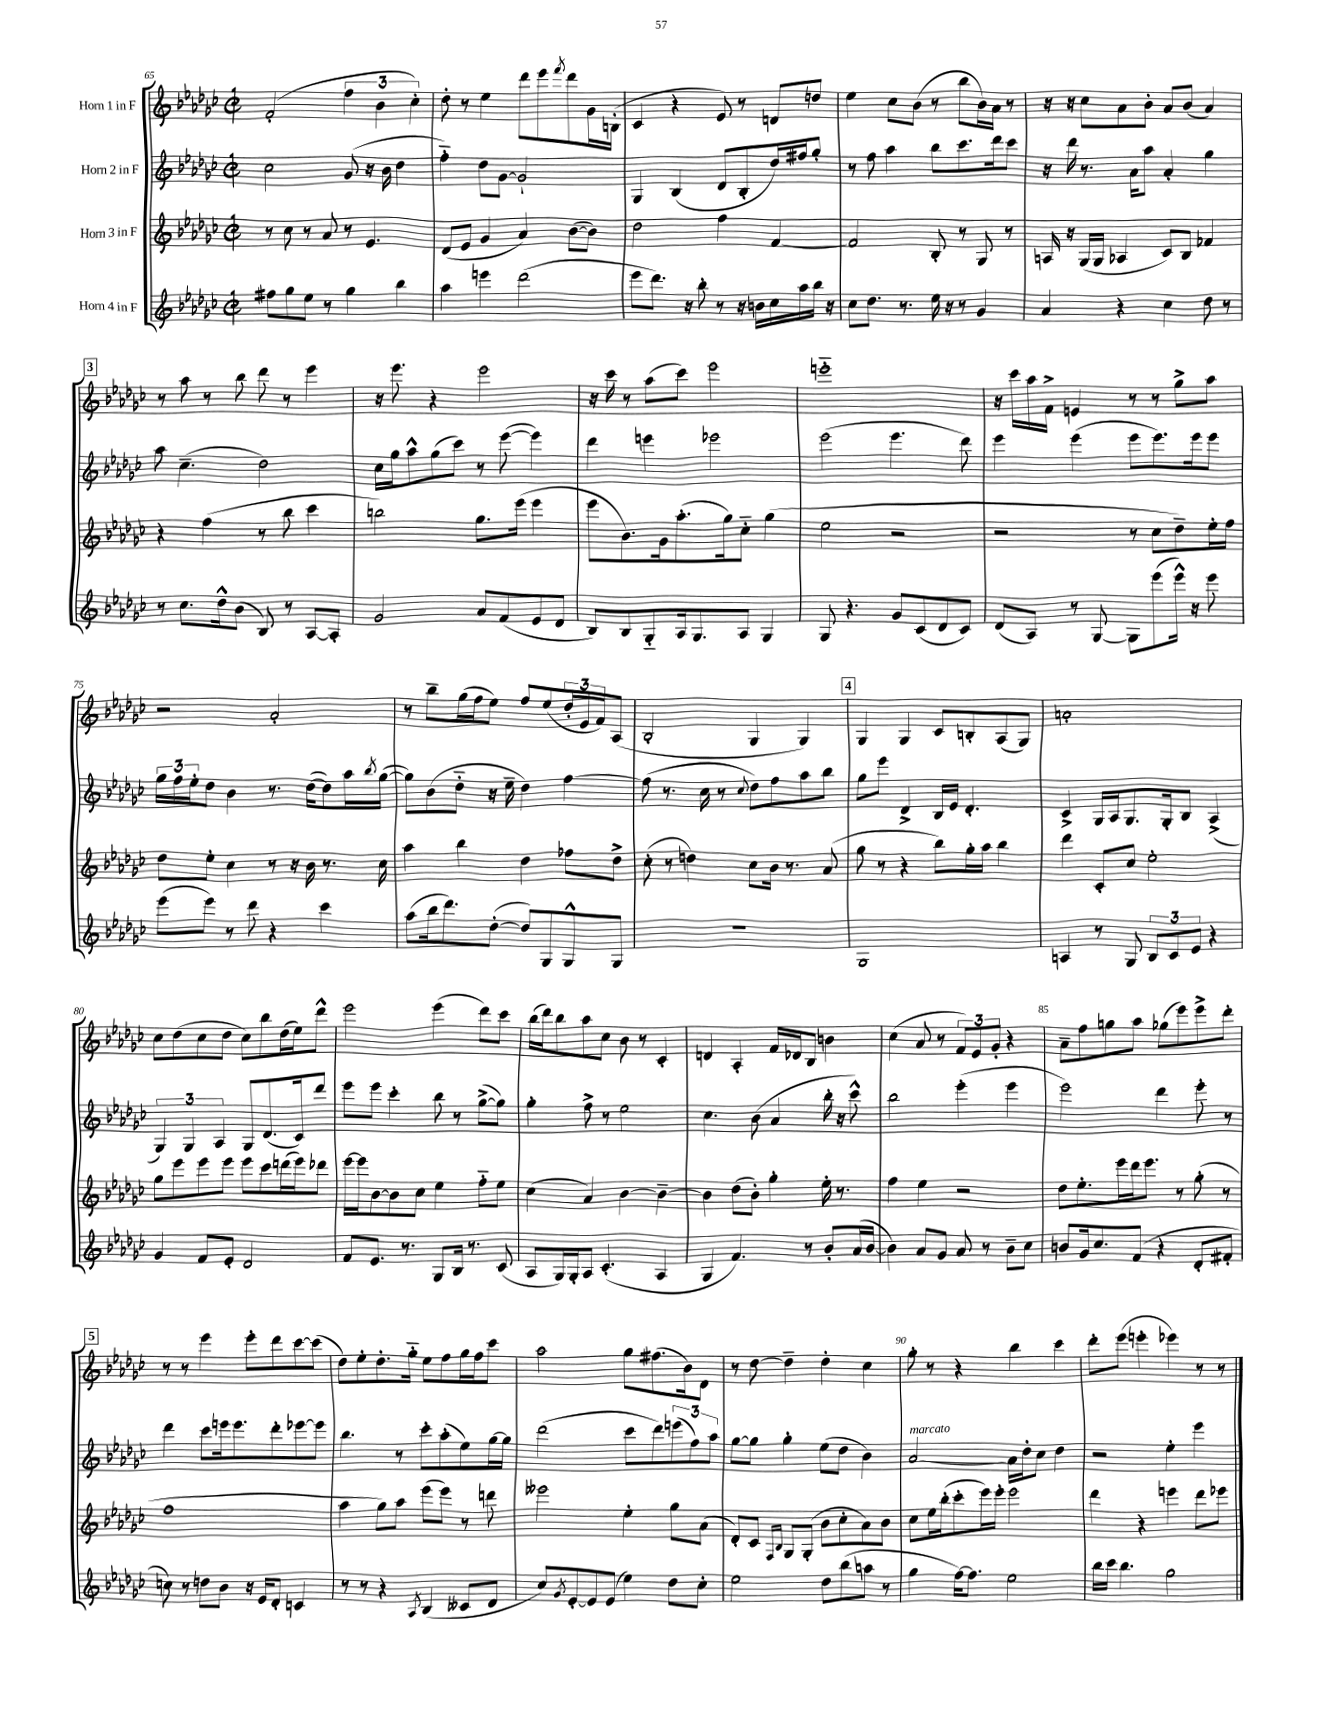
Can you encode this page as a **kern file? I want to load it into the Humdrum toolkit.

**kern	**kern	**kern	**kern
*staff4	*staff3	*staff2	*staff1
*clefG2	*clefG2	*clefG2	*clefG2
*k[b-e-a-d-g-c-]	*k[b-e-a-d-g-c-]	*k[b-e-a-d-g-c-]	*k[b-e-a-d-g-c-]
*M2/2	*M2/2	*M2/2	*M2/2
*met(c|)	*met(c|)	*met(c|)	*met(c|)
8ff#	8r	2cc-	(2f'
8gg-	8cc-	.	.
8ee-	8r	.	.
8r	8a-	.	.
4gg-	8r	(8g-	6ff
.	4.e-	16r	.
.	.	.	6b-
.	.	16b-	.
4bb-	.	4dd-	.
.	.	.	6cc-')
=	=	=	=
4aa-	(8d-	4ff'~)	8dd-'
.	8e-	.	8r
4eee	4g-	8dd-	4ee-
.	.	[8g-	.
(2ddd-	4a-)	2g-`]	8ddd-
.	.	.	8eee-
.	.	.	8qfff
.	([8b-	.	8ddd-
.	8b-])	.	16g-
.	.	.	(16B'
=	=	=	=
8eee-	2dd-	4G-	4c-
8.ddd-)	.	.	.
.	.	(4B-	4r
16r	.	.	.
8bb-'	.	.	.
8r	4ff	8d-	8e-)
16r	.	8B-'	8r
16b	.	.	.
16cc-	[4f	16dd-)	8d
16aa-	.	16ff#	.
16bb-	.	8gg-'	8dd
16r	.	.	.
=	=	=	=
8cc-	2f]	8r	4ee-
8.dd-	.	8ff	.
.	.	4aa-	8cc-
8.r	.	.	.
.	.	.	(8b-
16ee-	8B-'	8bb-	8r
16r	.	.	.
8r	8r	8.ccc-	8bb-
4g-	8G-	.	16b-)
.	.	16ddd-	16a-
.	8r	8ccc-	8r
=	=	=	=
4a-	16A	16r	16r
.	16r	16ddd-	16r
.	(16G-	8.r	8cc-
.	16G-	.	.
4r	4A-	.	8a-
.	.	16a-	.
.	.	8aa-	8b-'
4cc-	8c-)	4a-'	8a-
.	8B-	.	(8b-
8dd-	4f-	4gg-	4a-)
8r	.	.	.
=	=	=	=
8r	4r	8aa-	8r
8.cc-	.	(4.cc-~	8aa-
.	(4ff	.	8r
16dd-^^	.	.	.
(8b-	.	.	8bb-
8B-)	8r	2dd-)	8ddd-
8r	8bb-	.	8r
[8A-	4ccc-	.	4eee-
8A-']	.	.	.
=	=	=	=
2g-	2bb)	16cc-	16r
.	.	16gg-	8.eee-
.	.	8aa-^^	.
.	.	(8gg-	4r
.	.	8ccc-)	.
8a-	8.gg-	8r	2eee-
(8f	.	([8eee-	.
.	(16eee-	.	.
8e-	4eee-	4eee-])	.
8d-	.	.	.
=	=	=	=
8B-)	8eee-	4ddd-	16r
.	.	.	16ccc-
8B-	8.b-)	.	8r
8G-'~	.	4eee	(8aa-
.	16g-	.	.
16A-	(8.aa-'	.	8ccc-)
8.G-	.	.	.
.	.	2eee-	2eee-
.	16gg-)	.	.
8A-	8cc-'~	.	.
4G-	(4gg-	.	.
=	=	=	=
8G-	2ee-	(2eee-	1eee'~
4.r	.	.	.
8g-	2r	4.eee-	.
(8c-	.	.	.
8d-	.	.	.
8c-)	.	8ddd-)	.
=	=	=	=
(8d-	2r	4eee-	16r
.	.	.	16ccc-
8A-)	.	.	16aa-
.	.	.	16f^
8r	.	(4eee-	4e
[8G-	.	.	.
8G-]	8r	8eee-	8r
(8eee-	8cc-	8.eee-)	8r
16eee-^^)	8dd-~)	.	8gg-^
16r	.	16eee-	.
8eee-	16ee-'	8eee-	8aa-
.	16ff	.	.
=	=	=	=
(8eee-	8dd-	24gg-	2r
.	.	24ff	.
.	.	24ee-'	.
8eee-)	8ee-'	8dd-	.
8r	4cc-	4b-	.
8ddd-	.	.	.
4r	8r	8.r	2a-'
.	16r	.	.
.	16b-	([16dd-	.
4ccc-	8.r	8dd-])	.
.	.	16aa-	.
.	.	8qbb-	.
.	16cc-	([16gg-	.
=	=	=	=
(8aa-	4aa-	8gg-])	8r
16bb-	.	(8b-	8bb-~
8.ddd-)	.	.	.
.	4bb-	8dd-'~	(16gg-
.	.	.	16ff
([8dd-'	.	16r	8ee-)
.	.	16ee-~	.
8dd-])	4dd-	4dd-)	8ff
8G-	.	.	(8ee-
8G-^^	8ff-	[4ff	24dd-'
.	.	.	24e-
.	.	.	24f)
8G-	8dd-^	.	(8A-
=	=	=	=
1r	(8cc-'	(8ff]	2B-'
.	8r	8.r	.
.	4dd)	.	.
.	.	16cc-	.
.	.	8r	.
.	.	8qqcc-	.
.	8cc-	8dd-)	4G-
.	16b-	8ff	.
.	8.r	.	.
.	.	8aa-	4G-)
.	(8a-	8bb-	.
=	=	=	=
1G-	8gg-	8gg-	4G-
.	8r	8eee-	.
.	4r	4d-^	4G-
.	8bb-)	16B-	8c-
.	.	16e-	.
.	16gg-'	4.d-'	8B'
.	16aa-	.	.
.	4bb-	.	(8A-
.	.	.	8G-)
=	=	=	=
4A	4ddd-	4c-^	1a'
8r	8c-'	16G-	.
.	.	16A-	.
8G-	8cc-	8.G-	.
12B-	2ee-'	.	.
.	.	16G-'	.
12c-	.	.	.
.	.	8B-	.
12e-	.	.	.
4r	.	(4A-^	.
=	=	=	=
4g-	8gg-	6G-)	8cc-
.	8eee-	.	(8dd-
.	.	6G-	.
8f	8eee-	.	8cc-
.	.	6A-	.
8e-'	8eee-	.	8dd-
2d-	8eee-	8G-	8cc-)
.	8ccc-	(8.d-	8bb-
.	(16ddd	.	(16dd-
.	16eee-)	16c-)	16ee-)
.	8ddd-	8ddd-	8ddd-^^
=	=	=	=
8f	[16eee-	8eee-	2eee-
.	16eee-]	.	.
8.e-	[8b-	8eee-	.
.	8b-]	4ccc-'	.
8.r	.	.	.
.	8cc-	.	.
8G-	4ee-	8bb-	(4eee-
16B-	.	8r	.
8.r	.	.	.
.	8ff'~	([8gg-^	8ddd-)
(8c-	8ee-	8gg-])	8ccc-
=	=	=	=
8A-	(4cc-	4gg-'	(16bb-
.	.	.	16ddd-)
16G-)	.	.	8bb-
16G-'	.	.	.
8A-	4a-)	8ff^	8aa-
(4.c-'	.	8r	8cc-
.	[4b-	2ee-	8b-
.	.	.	8r
4A-	4b-~_	.	4c-'
=	=	=	=
4G-	4b-]	4.cc-	4d
4.f)	(8dd-	.	4A-'
.	8b-')	(8b-	.
.	4gg-'	4a-	16f
.	.	.	16d-
8r	.	.	8B-
8b-'	16ee-'	16bb-'	4b
.	8.r	16r	.
(16a-	.	8ccc-^^)	.
[16b-	.	.	.
=	=	=	=
4b-])	4ff	2bb-	(4cc-
8a-	4ee-	.	8a-
8g-	.	.	8r
8a-	2r	(4eee-'	12f)
.	.	.	12e-
8r	.	.	.
.	.	.	12g-'
8b-~	.	4eee-	4r
8cc-	.	.	.
=	=	=	=
8b	8dd-	2eee-)	8a-~
16g-	8.ee-'	.	8ff
8.cc-	.	.	.
.	.	.	8gg
.	16eee-	.	.
(8f	16ddd-	.	8aa-
.	8.eee-	.	.
4r	.	4ddd-	(8gg-
.	8r	.	8eee-)
8d-'	(8gg-'	8eee-'	8eee-^
8f#'	8r	8r	8ddd-'
=	=	=	=
8cc)	1ff	4ddd-	8r
8r	.	.	8r
8dd	.	8ccc-	4eee-
8b-	.	16eee	.
.	.	8.eee	.
16r	.	.	8eee-'
16e-	.	.	.
8d-'	.	8ddd-'	8ddd-
4c	.	[8eee-	[8ccc-
.	.	8eee-]	(8ccc-]
=	=	=	=
8r	4aa-	4.bb-	8dd-)
8r	.	.	8ee-'
4r	8gg-)	.	8.dd-'
.	8aa-	8r	.
.	.	.	16gg-'~
8qA-	.	.	.
(4B-	(8eee-	8ccc-'	8ee-
.	8eee-)	(8aa-'	8ff
8c--	8r	8ee-)	16gg-
.	.	.	16ff
8d-	8ddd	[16gg-	8ccc-
.	.	16gg-]	.
=	=	=	=
8cc-)	2eee--	(2ddd-	2aa-
8qg-	.	.	.
[8e-'	.	.	.
8e-]	.	.	.
(8e-	.	.	.
4ee-)	4ee-'	8ccc-	8gg-
.	.	8ddd-)	(8.ff#
8dd-	8gg-	(12eee	.
.	.	.	16b-)
.	.	12ff)	.
8cc-'	(8a-	.	8d-
.	.	12aa-	.
=	=	=	=
2ee-	8d-')	[8gg-	8r
.	8c-	8gg-]	[8dd-
.	16qqF	.	.
.	16qqB-	.	.
.	8G-	4gg-'	4dd-~]
.	(8G-'	.	.
8dd-	8b-	(8ee-	4dd-'
(8bb-	8cc-'	8dd-	.
8aa	8a-)	4b-)	4cc-
8r	8b-	.	.
=	=	=	=
4gg-	8cc-	[2a-	8gg-'
.	16ee-	.	8r
.	(16bb-'	.	.
[16ff)	8ccc-'	.	4r
8.ff]	.	.	.
.	16eee-)	.	.
.	16eee-'	.	.
2ee-	2eee-	16a-]	4bb-
.	.	16dd-'	.
.	.	8cc-	.
.	.	4dd-	4ccc-
=	=	=	=
16bb-	4ddd-	2r	8ddd-'
16ccc-	.	.	.
4.bb-	.	.	(8eee-
.	4r	.	4eee'
2gg-	4eee	4ee-'	4eee-)
.	8ddd-	4eee-	8r
.	8eee-	.	8r
==	==	==	==
*-	*-	*-	*-
